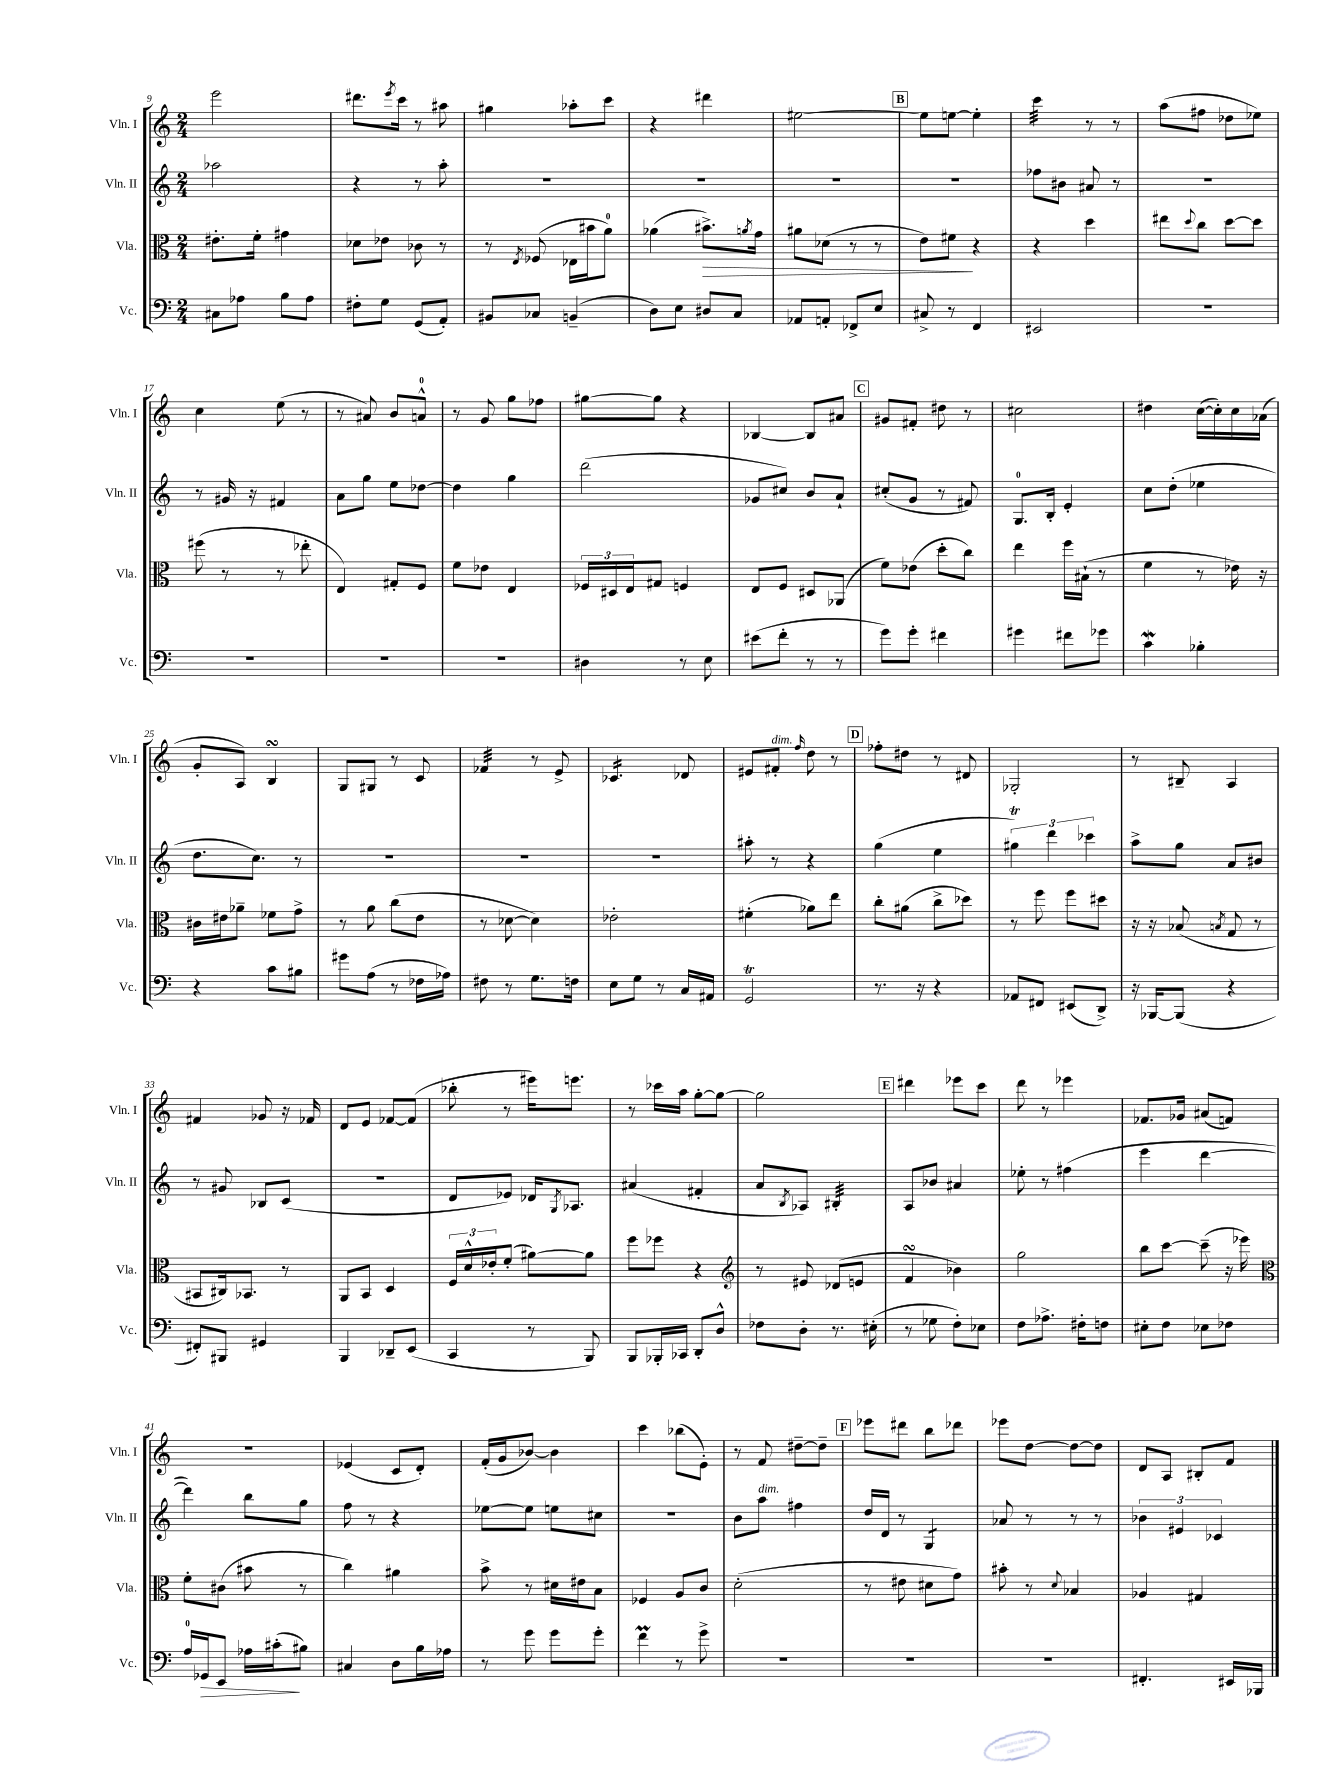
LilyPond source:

<<
\new StaffGroup <<
\new Staff = "s0" \with { instrumentName = "Vln. I" shortInstrumentName = "Vln. I" } {
    \clef treble \key c \major \numericTimeSignature \time 2/4
    e'''2 |
    dis'''8. \acciaccatura { e'''8 } c'''16 r8 ais''8 |
    gis''4 aes''8-. c'''8 |
    r4 dis'''4 |
    eis''2~ |
    \mark \markup { \box "B" } eis''8 e''8~ e''4-. |
    c'''4:32 r8 r8 |
    a''8( fis''8 des''8 ees''8) |
    c''4 e''8( r8 |
    r8 ais'8) b'8 a'8-0-^ |
    r8 g'8 g''8 fes''8 |
    gis''8~ gis''8 r4 |
    bes4~ bes8 ais'8 |
    \mark \markup { \box "C" } gis'8 fis'8-. dis''8 r8 |
    cis''2 |
    dis''4 c''16~( c''16-.) c''16 aes'16( |
    g'8-. a8) b4\turn |
    g8 gis8 r8 c'8 |
    fes'4:32 r8 e'8-> |
    ces'4.:16 des'8 |
    eis'8 fis'8-.^\markup { \italic "dim." } \grace { f''16 } d''8 r8 |
    \mark \markup { \box "D" } fes''8-. dis''8 r8 dis'8 |
    ges2-. |
    r8 bis8-- a4 |
    fis'4 ges'8 r16 fes'16 |
    d'8 e'8 fes'8~ fes'8( |
    bes''8-. r8 eis'''16) e'''8. |
    r8 ces'''16 a''16 g''8~-. g''8~ |
    g''2 |
    \mark \markup { \box "E" } dis'''4 ees'''8 c'''8 |
    d'''8 r8 ees'''4 |
    fes'8. ges'16 ais'8( f'8) |
    R2 |
    ees'4( c'8 d'8-.) |
    f'16-.( g'16 bes'8~) bes'4 |
    c'''4 bes''8( e'8-.) |
    r8 f'8 dis''8~-- dis''8-- |
    \mark \markup { \box "F" } ees'''8 dis'''8 b''8 des'''8 |
    ees'''8 d''8~ d''8~ d''8 |
    d'8 a8 bis8-. f'8 \bar "|." |
}
\new Staff = "s1" \with { instrumentName = "Vln. II" shortInstrumentName = "Vln. II" } {
    \clef treble \key c \major \numericTimeSignature \time 2/4
    aes''2 |
    r4 r8 a''8-. |
    R2 |
    R2 |
    R2 |
    \mark \markup { \box "B" } R2 |
    fes''8 bis'8 ais'8 r8 |
    R2 |
    r8 gis'16 r16 fis'4 |
    a'8 g''8 e''8 des''8~ |
    des''4 g''4 |
    d'''2( |
    ges'8 cis''8) b'8 a'8-! |
    \mark \markup { \box "C" } cis''8-.( g'8 r8 fis'8) |
    g8.-0 b16-. e'4-. |
    c''8 d''8-.( ees''4 |
    d''8. c''8.) r8 |
    R2 |
    R2 |
    R2 |
    ais''8-. r8 r4 |
    \mark \markup { \box "D" } g''4( e''4 |
    \tuplet 3/2 { gis''4\trill) d'''4 ces'''4 } |
    a''8-> g''8 a'8 bis'8 |
    r8 gis'8 bes8 c'8( |
    R2 |
    d'8 ees'8) des'16 \acciaccatura { g8 } aes8. |
    ais'4( fis'4-. |
    a'8 \acciaccatura { b8 } aes8) bis4:32-. |
    \mark \markup { \box "E" } a8 bes'8 ais'4 |
    ees''8-. r8 fis''4( |
    e'''4 d'''4~ |
    d'''4) b''8 g''8 |
    f''8 r8 r4 |
    ees''8~ ees''8 e''8 cis''8 |
    R2 |
    b'8 a''8^\markup { \italic "dim." } fis''4 |
    \mark \markup { \box "F" } d''16 d'16 r8 g4:8 |
    aes'8 r8 r8 r8 |
    \tuplet 3/2 { bes'4 eis'4 ces'4 } \bar "|." |
}
\new Staff = "s2" \with { instrumentName = "Vla." shortInstrumentName = "Vla." } {
    \clef alto \key c \major \numericTimeSignature \time 2/4
    eis'8.-. f'16-. gis'4 |
    des'8 ees'8 ces'8 r8 |
    r8 \acciaccatura { e8 } fes8( ees16 bis'16 a'8-0) |
    aes'4( bis'8.->\>) \acciaccatura { a'8 } g'16 |
    ais'8 des'8( r8 r8 |
    \mark \markup { \box "B" } e'8) fis'8\! r4 |
    r4 d''4 |
    eis''8 \appoggiatura { d''8 } c''8 d''8~ d''8 |
    fis''8( r8 r8 ees''8-. |
    e4) gis8-. f8 |
    f'8 ees'8 e4 |
    \tuplet 3/2 { fes16 dis16 e16 } gis8 f4 |
    e8 f8 dis8 aes,8( |
    \mark \markup { \box "C" } f'8) ees'8( d''8-. c''8) |
    e''4 f''16 bis16-!( r8 |
    f'4 r8 ees'16) r16 |
    cis'16 eis'16 aes'8-- fes'8 g'8-> |
    r8 a'8 c''8( e'8 |
    r8 des'8~ des'4) |
    ees'2-. |
    fis'4-.( aes'8) e''8 |
    \mark \markup { \box "D" } c''8-. ais'8( c''8-> des''8) |
    r8 f''8 f''8 dis''8 |
    r16 r16 bes8( \acciaccatura { b8 } g8 r8 |
    bis,8 cis16) bes,8. r8 |
    a,8 b,8 d4 |
    \tuplet 3/2 { f16 d'16-^ ees'16-. } f'8-.( ais'8~) ais'8 |
    f''8 fes''8 r4 |
    \clef treble r8 eis'8 des'8( e'8 |
    \mark \markup { \box "E" } f'4\turn bes'4) |
    g''2 |
    b''8 c'''8~ c'''8--( r16 ees'''16) |
    \clef alto f'8-. cis'8( bis'8 r8 |
    c''4) ais'4 |
    b'8-> r8 dis'16 eis'16 b8 |
    fes4 a8 c'8 |
    d'2-.( |
    \mark \markup { \box "F" } r8 eis'8 dis'8 g'8) |
    bis'8-. r8 \appoggiatura { d'8 } bes4 |
    aes4 gis4 \bar "|." |
}
\new Staff = "s3" \with { instrumentName = "Vc." shortInstrumentName = "Vc." } {
    \clef bass \key c \major \numericTimeSignature \time 2/4
    cis8 aes8 b8 aes8 |
    fis8-. g8 g,8( a,8-.) |
    bis,8 ces8 b,4--( |
    d8) e8 dis8 c8 |
    aes,8 a,8-. fes,8-> e8 |
    \mark \markup { \box "B" } cis8-> r8 f,4 |
    eis,2 |
    R2 |
    R2 |
    R2 |
    R2 |
    dis4 r8 e8 |
    eis'8( f'8-. r8 r8 |
    \mark \markup { \box "C" } g'8) g'8-. fis'4 |
    gis'4 fis'8 ges'8 |
    c'4\mordent bes4-. |
    r4 c'8 bis8 |
    gis'8 a8( r8 fes16 aes16) |
    fis8 r8 g8. f16 |
    e8 g8 r8 c16 ais,16 |
    g,2\trill |
    \mark \markup { \box "D" } r8. r16 r4 |
    aes,8 fis,8 eis,8( d,8->) |
    r16 bes,,16~ bes,,8( r4 |
    fis,8-.) bis,,8 gis,4 |
    b,,4 des,8-- e,8( |
    c,4 r8 b,,8) |
    b,,8 bes,,16-. ces,16 d,8-. d8-^ |
    fes8 d8-. r8. eis16-.( |
    \mark \markup { \box "E" } r8 ges8 f8-.) ees8 |
    f8 aes8.-> fis16-. f8 |
    eis8-. f8 ees8 fes8 |
    a16-0 ges,16\> e,8 aes16 cis'16-.\!( bis8) |
    cis4 d8 b16 aes16 |
    r8 g'8 g'8 g'8-. |
    f'4\prall r8 g'8-> |
    R2 |
    \mark \markup { \box "F" } R2 |
    R2 |
    fis,4.-. eis,16 bes,,16 \bar "|." |
}
>>
>>
\layout { \context { \Score currentBarNumber = #9 } }
